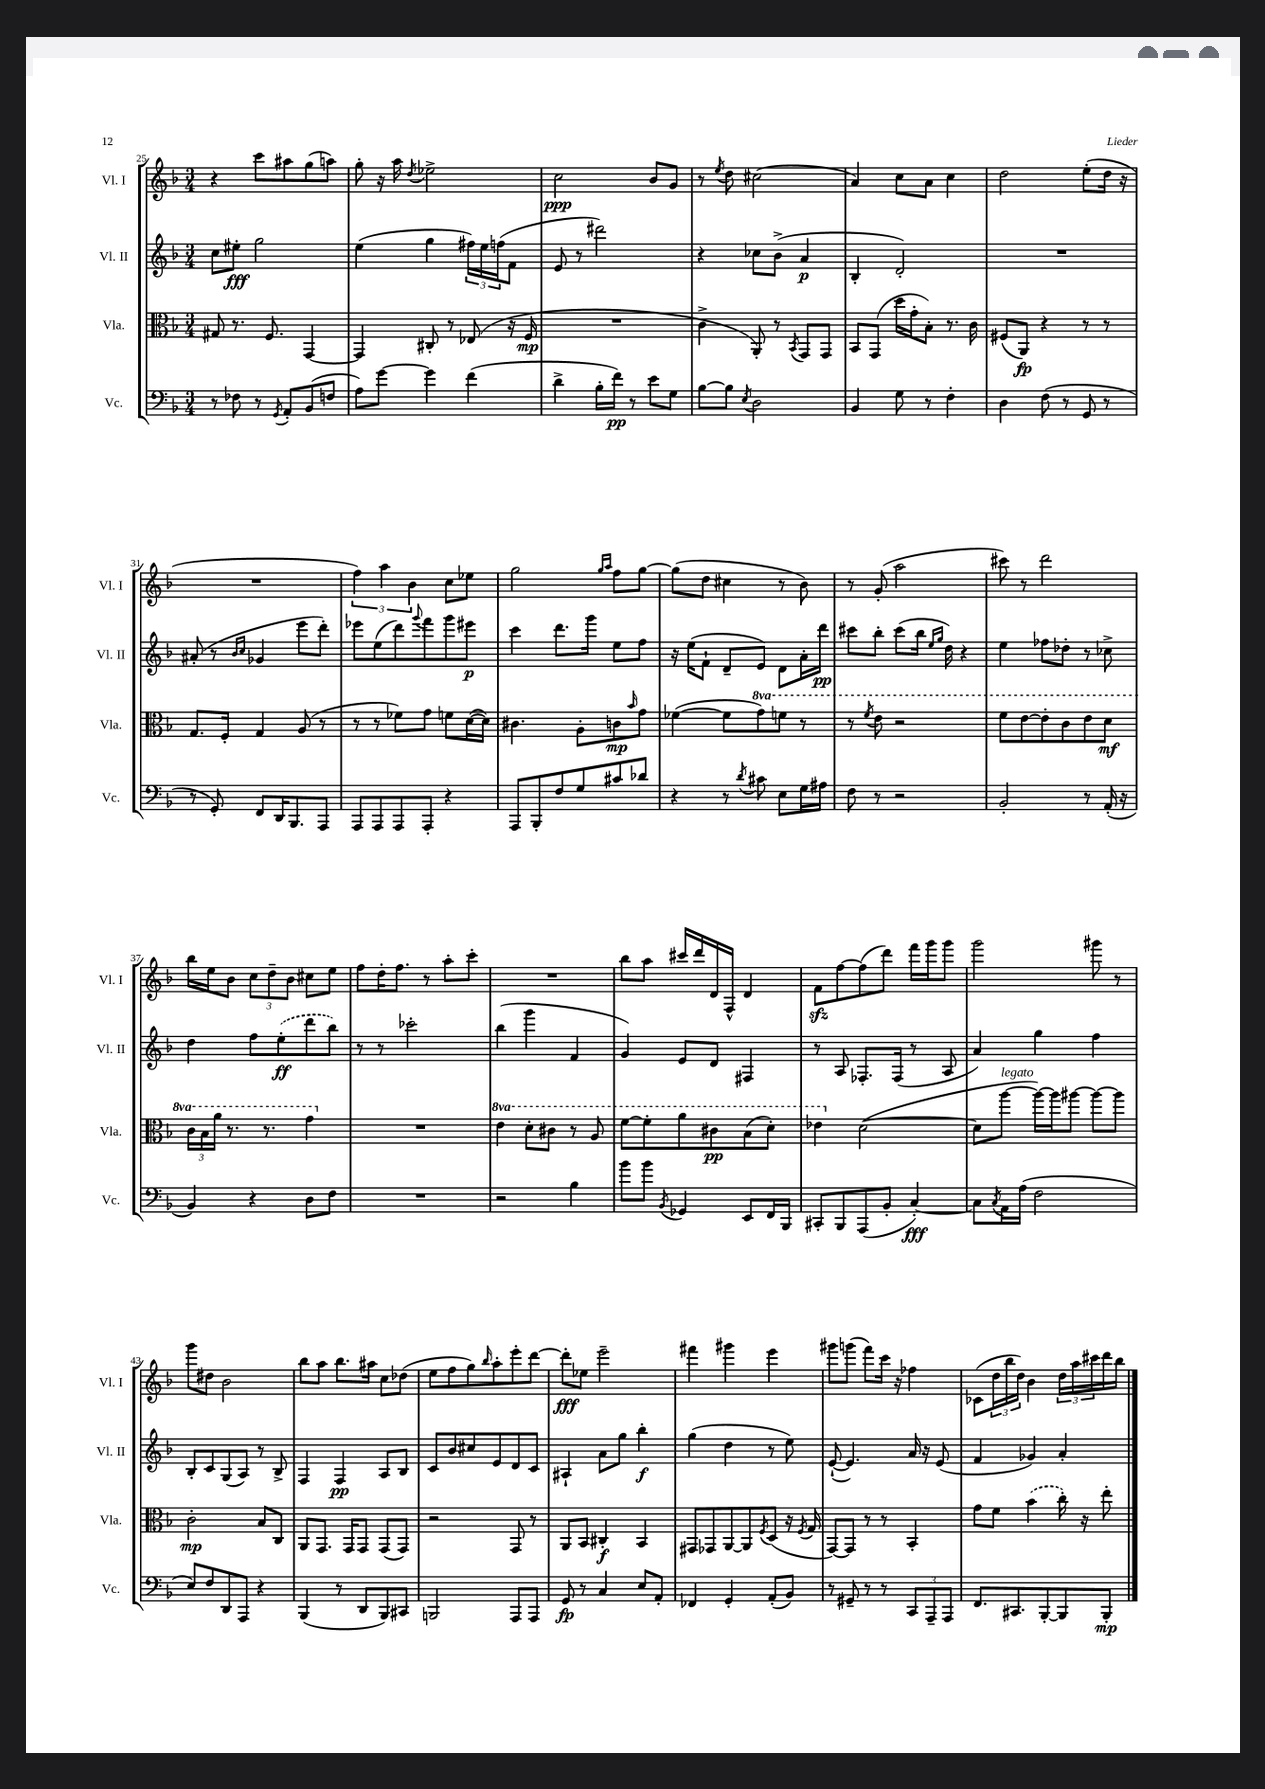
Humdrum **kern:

**kern	**kern	**kern	**kern
*staff4	*staff3	*staff2	*staff1
*clefF4	*clefC3	*clefG2	*clefG2
*k[b-]	*k[b-]	*k[b-]	*k[b-]
*M3/4	*M3/4	*M3/4	*M3/4
8r	8G#/	8cc\L	4r
8F-\	8.r	8ee#'\J	.
8r	.	2gg\	8ccc\L
.	8.F/	.	.
8qGG/	.	.	.
8AA'/L	.	.	8aa#\
(8BB-/	[4GG/	.	(8gg\
8F/J	.	.	8aa\J)
=	=	=	=
8A\L)	4GG/]	(4ee\	8gg'\
[8g\J	.	.	16r
.	.	.	16aa\
.	.	.	8qdd/
4g\]	8C#'/	4gg\	2ee-^\
.	8r	.	.
(4f\	(8E-/	24ff#\LL)	.
.	.	24ee\	.
.	.	(24ff\J	.
.	16r	8f\J	.
.	16F/	.	.
=	=	=	=
4d^\	2.r	8e/	2cc\
.	.	8r	.
16B-'\LL	.	2ddd#\)	.
16f\JJ)	.	.	.
8r	.	.	.
8e\L	.	.	8b-/L
8G\J	.	.	8g/J
=	=	=	=
[8B-\L	4c^\	4r	8r
.	.	.	8qee/
8B-\]J	.	.	8dd\
8qE/	.	.	.
2D\	8AA'/)	8cc-\L	(2cc#\
.	8r	(8b-^\J	.
.	8qBB-/	.	.
.	8GG/L	4a/	.
.	8GG/J	.	.
=	=	=	=
4BB-/	8BB-/L	4B-'/	4a/)
.	(8GG/J	.	.
8G\	16dd\LL	2d'/)	8cc\L
.	16g'\J	.	.
8r	8B-'\J)	.	8a\J
4F'\	8.r	.	4cc\
.	16c\	.	.
=	=	=	=
4D\	(8F#/L	2.r	2dd\
.	8AA/J)	.	.
(8F\	4r	.	.
8r	.	.	.
8GG/	8r	.	(8ee'\L
8r	8r	.	16dd\Jk
.	.	.	16r
=	=	=	=
8r	8.G/L	(8a#'/	2.r
8GG'/)	.	8r	.
.	16F'/Jk	.	.
.	.	16qqb-/LL	.
.	.	16qqcc/JJ	.
8FF/L	4G/	4g-/	.
16DD/K	.	.	.
8.BBB-/	.	.	.
.	(8A/	8eee\L	.
8AAA/J	8r	8ddd'\J)	.
=	=	=	=
8AAA/L	8r	8eee-\L	6ff\)
8AAA/	8r	(8ee\	.
.	.	.	6aa\
8AAA/	8f-\L)	8ddd\)	.
.	.	.	6b-\
.	.	8qqggg/	.
8AAA'/J	8g\J	8fff\	.
4r	8f\L	8ggg\	8cc\L
.	([16d\L	8eee#\J	8ee-\J
.	16d\]JJ)	.	.
=	=	=	=
8AAA/L	4.c#\	4ccc\	2gg\
8BBB-'/	.	.	.
8F/	.	8.ddd\L	.
8G/	8A'\L	.	.
.	.	16ggg\Jk	.
.	.	.	16qqgg/LL
.	.	.	16qqaa/JJ
8c#/	8c\	8ee\L	8ff\L
.	16qqb-/	.	.
8d-/J	8g\J	8ff\J	[8gg\J
=	=	=	=
4r	([4f-\	16r	(8gg\]L
.	.	(16ee\LK	.
.	.	8f`\J	8dd\J
8r	8f-\]L	8d~/L	4cc#\
8qd/	.	.	.
8c#\	8gg\)	8e/J)	.
8E\L	8ff\J	8d\L	8r
16G\L	8r	16a'\L	8b-\)
16A#\JJ	.	16ddd\JJ	.
=	=	=	=
8F\	8r	8ccc#\L	8r
.	8qff/	.	.
8r	8ee\	8bb-'\J	(8g'/
2r	2r	(8ccc#\L	2aa\
.	.	16bb-\Jk	.
.	.	16qqee/LL	.
.	.	16qqgg/JJ	.
.	.	16dd\)	.
.	.	4r	.
=	=	=	=
2BB-'/	8ff\L	4ee\	8ccc#\)
.	[8ee\	.	8r
.	8ee'\]	8ff-\L	2ddd\
.	8cc\	8dd-'\J	.
8r	8ee\	8r	.
(16AA'/	8dd\J	8cc-^\	.
16r	.	.	.
=	=	=	=
4BB-/)	24cc\LL	4dd\	16bb-\LL
.	24b-\	.	.
.	.	.	16ee\J
.	24aa\JJ	.	.
.	8.r	.	8b-\J
4r	.	8ff\L	12cc\L
.	8.r	.	.
.	.	.	12dd~\
.	.	(8ee'\	.
.	.	.	12b-\J
8D\L	4gg\	8ddd\	8cc#\L
8F\J	.	8bb-\J)	8ee\J
=	=	=	=
2.r	2.r	8r	8ff\L
.	.	8r	16dd'\K
.	.	.	8.ff\J
.	.	2ccc-'\	.
.	.	.	8r
.	.	.	8aa'\L
.	.	.	8ccc'\J
=	=	=	=
2r	4ee\	(4bb-\	2.r
.	8dd'\L	4ggg\	.
.	8cc#\J	.	.
4B-\	8r	4f/	.
.	8a/	.	.
=	=	=	=
8b-\L	[8ff\L	4g/)	8bb-\L
8b-\J	8ff'\]	.	8aa\J
8qBB-/	.	.	.
4GG-/	8aa\	8e/L	16ccc#/LL
.	.	.	16ddd/
.	8cc#\	8d/J	16d/
.	.	.	16F^^/JJ
8EE/L	(8b-\	4F#/	4d/
16FF/L	8dd'\J)	.	.
16BBB-/JJ	.	.	.
=	=	=	=
8CC#'/L	4ee-\	8r	8f\L
8BBB-/	.	8A/	[8ff\
(8AAA/	([2d\	8.F-'/L	(8ff\]
8BB-'/J	.	.	8ddd\J)
.	.	(16F-/Jk	.
[4C'/)	.	8r	16fff\LL
.	.	.	16ggg\J
.	.	8A/	8ggg\J
=	=	=	=
8C\]L	8d\]L	4a/)	2ggg\
8qC/	.	.	.
16AA\L	[8aa\J	.	.
(16A\JJ	.	.	.
2F\	16aa\_LL)	4gg\	.
.	16aa\]J	.	.
.	[8aa#\J	.	.
.	8aa#\_L	4ff\	8ggg#\
.	8aa#\]J	.	8r
=	=	=	=
8E/L)	2c'\	8B-'/L	8ggg\L
8F/	.	8c/	8dd#\J
8DD/	.	(8G/	2b-\
8AAA/J	.	8A/J)	.
4r	8B-/L	8r	.
.	8C/J	8B-^/	.
=	=	=	=
(4BBB-/	8AA/L	4F/	8bb-\L
.	8.GG/J	.	8aa\J
8r	.	4F/	8.bb-\L
.	16GG/LK	.	.
8DD/L	8GG/J	.	.
.	.	.	16aa#\Jk
8BBB-/)	(8GG/L	8A/L	8cc\L
8CC#/J	8GG/J)	8B-/J	(8dd-\J
=	=	=	=
2BBB/	2r	8c/L	8ee\L
.	.	8b-/	8ff\
.	.	8cc#/	8gg\)
.	.	.	16qqbb-/
.	.	8e/	8aa'\
8AAA/L	8GG/	8d/	8eee'\
8AAA/J	8r	8c/J	[8ddd\J
=	=	=	=
8GG/	8AA/L	4A#`/	8ddd'\]L
8r	8BB-/J	.	8ee-\J
4C/	4C#'/	8a\L	2eee~\
.	.	8gg\J	.
8E/L	4BB-/	4bb-'\	.
8AA'/J	.	.	.
=	=	=	=
4FF-/	8GG#/L	(4gg\	4fff#\
.	8GG-/	.	.
4GG'/	[8AA/	4dd\	4ggg#\
.	8AA/]	.	.
.	8qF/	.	.
(8AA'/L	(8D/J	8r	4eee\
8BB-/J)	16r	8ee\)	.
.	8qF/	.	.
.	16G/	.	.
=	=	=	=
8r	[8GG/L)	([8e`/	8ggg#\L
8GG#~/	8GG/]J	4.e/])	(8ggg\J
8r	8r	.	8fff\L)
8r	8r	.	16ccc\Jk
.	.	.	16r
12CC/L	4BB-'/	16a/	4ff-\
.	.	16r	.
12AAA~/	.	.	.
.	.	(8e/	.
12AAA/J	.	.	.
=	=	=	=
8.FF/L	8g\L	4f/	(8c-\L
.	8f\J	.	24dd\L
.	.	.	24bb-\
8.CC#/	.	.	.
.	.	.	24dd\JJ)
.	(4b-\	4g-/)	4b-\
[8BBB-'/	.	.	.
8BBB-/]	16cc'\)	4a'/	24dd\LL
.	.	.	24aa\
.	16r	.	.
.	.	.	24ccc#\
8BBB-'/J	8ee'\	.	16ddd\
.	.	.	16bb-\JJ
==	==	==	==
*-	*-	*-	*-
